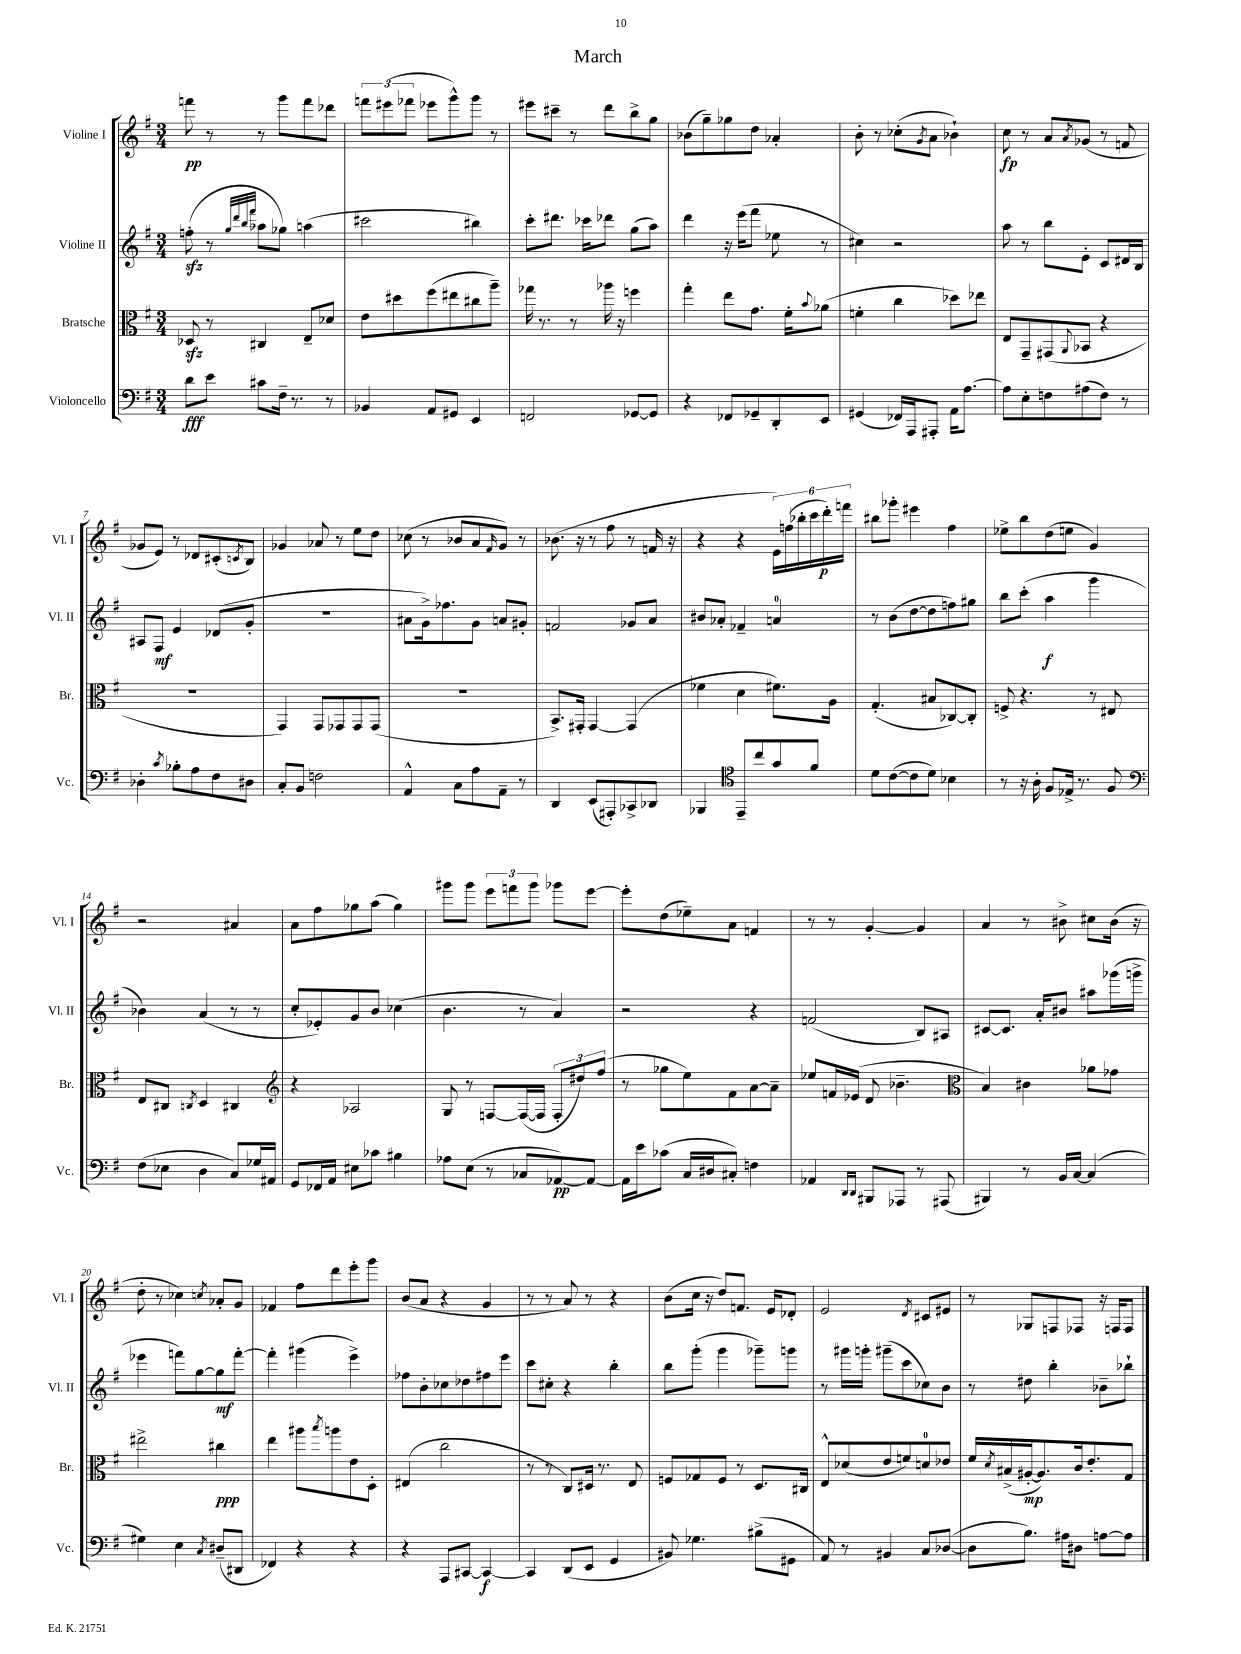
\header { title = "March" }
<<
\new StaffGroup <<
\new Staff = "s0" \with { instrumentName = "Violine I" shortInstrumentName = "Vl. I" } {
    \clef treble \key g \major \numericTimeSignature \time 3/4
    f'''8\pp r8 r8 g'''8 f'''8 des'''8 |
    \tuplet 3/2 { f'''8 eis'''8( fes'''8 } ees'''8 g'''8-^) g'''8 r8 |
    eis'''8 cis'''8-- r8 d'''8 b''8-> g''8 |
    bes'8( g''8--) ges''8 d''8 aes'4-. |
    b'8-. r8 ces''8-.( \acciaccatura { g'8 } a'8 bes'4-!) |
    c''8\fp r8 a'8 \acciaccatura { a'8 } ges'8( r8 f'8 |
    ges'8 e'8) r8 des'8 cis'8-.( \acciaccatura { c'8 } b8) |
    ges'4 aes'8 r8 e''8 d''8 |
    ces''8( r8 bes'8 a'8 \grace { fis'16 } g'8) r8 |
    bes'8.( r16 r8 fis''8 r8 f'16 r16 |
    r4 r4 \tuplet 6/4 { e'16) f''16( bes''16-. c'''16 d'''16-.\p) f'''16 } |
    bis''8 ges'''8-. eis'''4 fis''4 |
    ees''8-> b''8 d''8( e''8 g'4) |
    r2 ais'4 |
    a'8 fis''8 ges''8 a''8( ges''4) |
    gis'''8 gis'''8 \tuplet 3/2 { e'''8 f'''8 gis'''8 } ges'''8 e'''8~ |
    e'''8-. d''8( ees''8--) a'8 f'4 |
    r8 r8 g'4~-. g'4 |
    a'4 r8 bis'8-> cis''8 bis'16( r16 |
    d''8-. r8 ces''4) \acciaccatura { c''8 } aes'8-. g'8 |
    fes'4 fis''8 d'''8 e'''8-. g'''8 |
    b'8( a'8 r4 g'4 |
    r8 r8 a'8) r8 r4 |
    b'8( c''16 r16 d''8) f'8. e'16 des'8-. |
    e'2 \acciaccatura { d'8 } cis'8 eis'8 |
    r8 ges8 f8 fes8 r16 f16 f8 \bar "|." |
}
\new Staff = "s1" \with { instrumentName = "Violine II" shortInstrumentName = "Vl. II" } {
    \clef treble \key g \major \numericTimeSignature \time 3/4
    f''8-.\sfz( r8 \grace { g''32 d'''32 b''32 fis'''32 } aes''8 ges''8) a''4( |
    cis'''2 bis''4) |
    c'''8-. dis'''8. ces'''16 des'''8 g''8( a''8) |
    d'''4 r16 e'''16( fis'''8 ees''8 r8 |
    cis''4) r2 |
    a''8 r8 b''8 e'8-. c'8 dis'16 b16 |
    ais8 fis8\mf e'4 des'8( g'8-. |
    R2. |
    ais'8 g'16->) fes''8. g'8 a'8 gis'8-. |
    f'2 ges'8 a'8 |
    bis'8 aes'8-. fes'4-- a'4-0 |
    r8 b'8( d''8~ d''8 f''8) gis''8 |
    b''8 c'''8-.( a''4\f g'''4 |
    bes'4) a'4( r8 r8 |
    c''8-. ees'8-.) g'8 b'8 ces''4( |
    b'4. r8 a'4) |
    r2 r4 |
    f'2( b8) ais8 |
    cis'8~ cis'8. a'16-. bis'8 ais''8 ges'''16( g'''16-> |
    ees'''4 f'''8) g''8~ g''8\mf f'''8~-. |
    f'''4-. gis'''4( e'''4->) |
    fes''8 b'8-. ces''8 des''8 fis''8 e'''8 |
    c'''8 cis''8-. r4 b''4-. |
    b''8 g'''8-.( g'''4 ges'''8--) g'''8 |
    r8 gis'''16 g'''16-. gis'''8--( c'''8 ces''8) b'8 |
    r8 dis''8 b''4-. bes'8-- bes''8-! \bar "|." |
}
\new Staff = "s2" \with { instrumentName = "Bratsche" shortInstrumentName = "Br." } {
    \clef alto \key g \major \numericTimeSignature \time 3/4
    des8\sfz r8 cis4 e8-- des'8 |
    e'8 dis''8 fis''8( eis''8 cis''8 a''8--) |
    ges''16 r8. r8 aes''16 r16 f''4 |
    g''4-. e''8 g'8. fis'16-. \appoggiatura { b'8 } aes'8( |
    f'4-. c''4 des''8) ees''8 |
    e8 g,8-- gis,8( \appoggiatura { a,8 } bes,8 r4 |
    R2. |
    g,4) g,8 ges,8 ges,8 ges,8( |
    R2. |
    b,8.->) gis,16-. gis,4~ gis,4( |
    fes'4 d'4 fis'8.) a16 |
    g4.-.( bis8 ces8~) ces8-. |
    f8-> r4. r8 eis8 |
    e8 cis8 \acciaccatura { c8 } d4 cis4 |
    \clef treble r4 aes2 |
    g8 r8 f8~ f16~( f16 \tuplet 3/2 { f8-. dis''8) fis''8( } |
    r8 ges''8 e''8) fis'8 a'8~ a'8-- |
    ees''8 f'16 ees'16( d'8 bes'4.-- |
    \clef alto b4) cis'4 aes'8 ges'8 |
    eis''2-> cis''4\ppp |
    e''4 ais''8 \acciaccatura { b''8 } a''8 e'8 d8-. |
    eis4( c''2 |
    r8 r8 c8) dis16 r8. e8 |
    f8 ges8 f8 r8 d8. cis16 |
    e8-^ des'8( e'8 f'8) d'8-0 ees'8 |
    fis'16 \acciaccatura { d'8 } bis16->( ais16~-.\mp ais8.) c'16 e'8.-. g8 \bar "|." |
}
\new Staff = "s3" \with { instrumentName = "Violoncello" shortInstrumentName = "Vc." } {
    \clef bass \key g \major \numericTimeSignature \time 3/4
    d'8\fff e'8 cis'8 fis16-- r8. r8 |
    bes,4 a,8 gis,8 e,4 |
    f,2 ges,8~ ges,8 |
    r4 fes,8 ges,8-- d,8-. e,8 |
    gis,4( fes,16) a,,16 ais,,8-. a,16 a8.~ |
    a8 e8-. f8 ais8( f8) r8 |
    des4-. \acciaccatura { c'8 } bes8-. a8 fis8 dis8 |
    c8-. b,8 f2 |
    a,4-^ c8 a8 a,8-- r8 |
    d,4 e,8( ais,,8-.) ces,8-> des,8 |
    bes,,4 \clef tenor e,8-- c''8 g'8 fis'8 |
    d'8 c'8~( c'8 d'8) bes4 |
    r8 r16 a16-. fis8 ees16-> r8. fis8 |
    \clef bass fis8( ees8 d4 c8) ges16 ais,16 |
    g,8 fes,16 a,16 eis8 ces'8 bis4 |
    aes8 e8( r8 ces8 aes,8~\pp) aes,8~ |
    aes,16 e'16 ces'8( c16 dis16 cis8-.) f4 |
    aes,4 \grace { d,16 d,16 } bis,,8 aes,,8 r8 ais,,8( |
    bis,,4) r8 b,16 c16~ c4( |
    gis4) e4 \acciaccatura { c8 } dis8--( dis,8 |
    fes,4) r4 r4 |
    r4 a,,8 cis,8~ cis,4~\f |
    cis,4 d,8( e,8 g,4 |
    bis,8) ges4. bis8->( gis,8 |
    a,8) r8 bis,4 c8 des8~( |
    des8 b8.) ais16 dis8 a8~ a8 \bar "|." |
}
>>
>>
